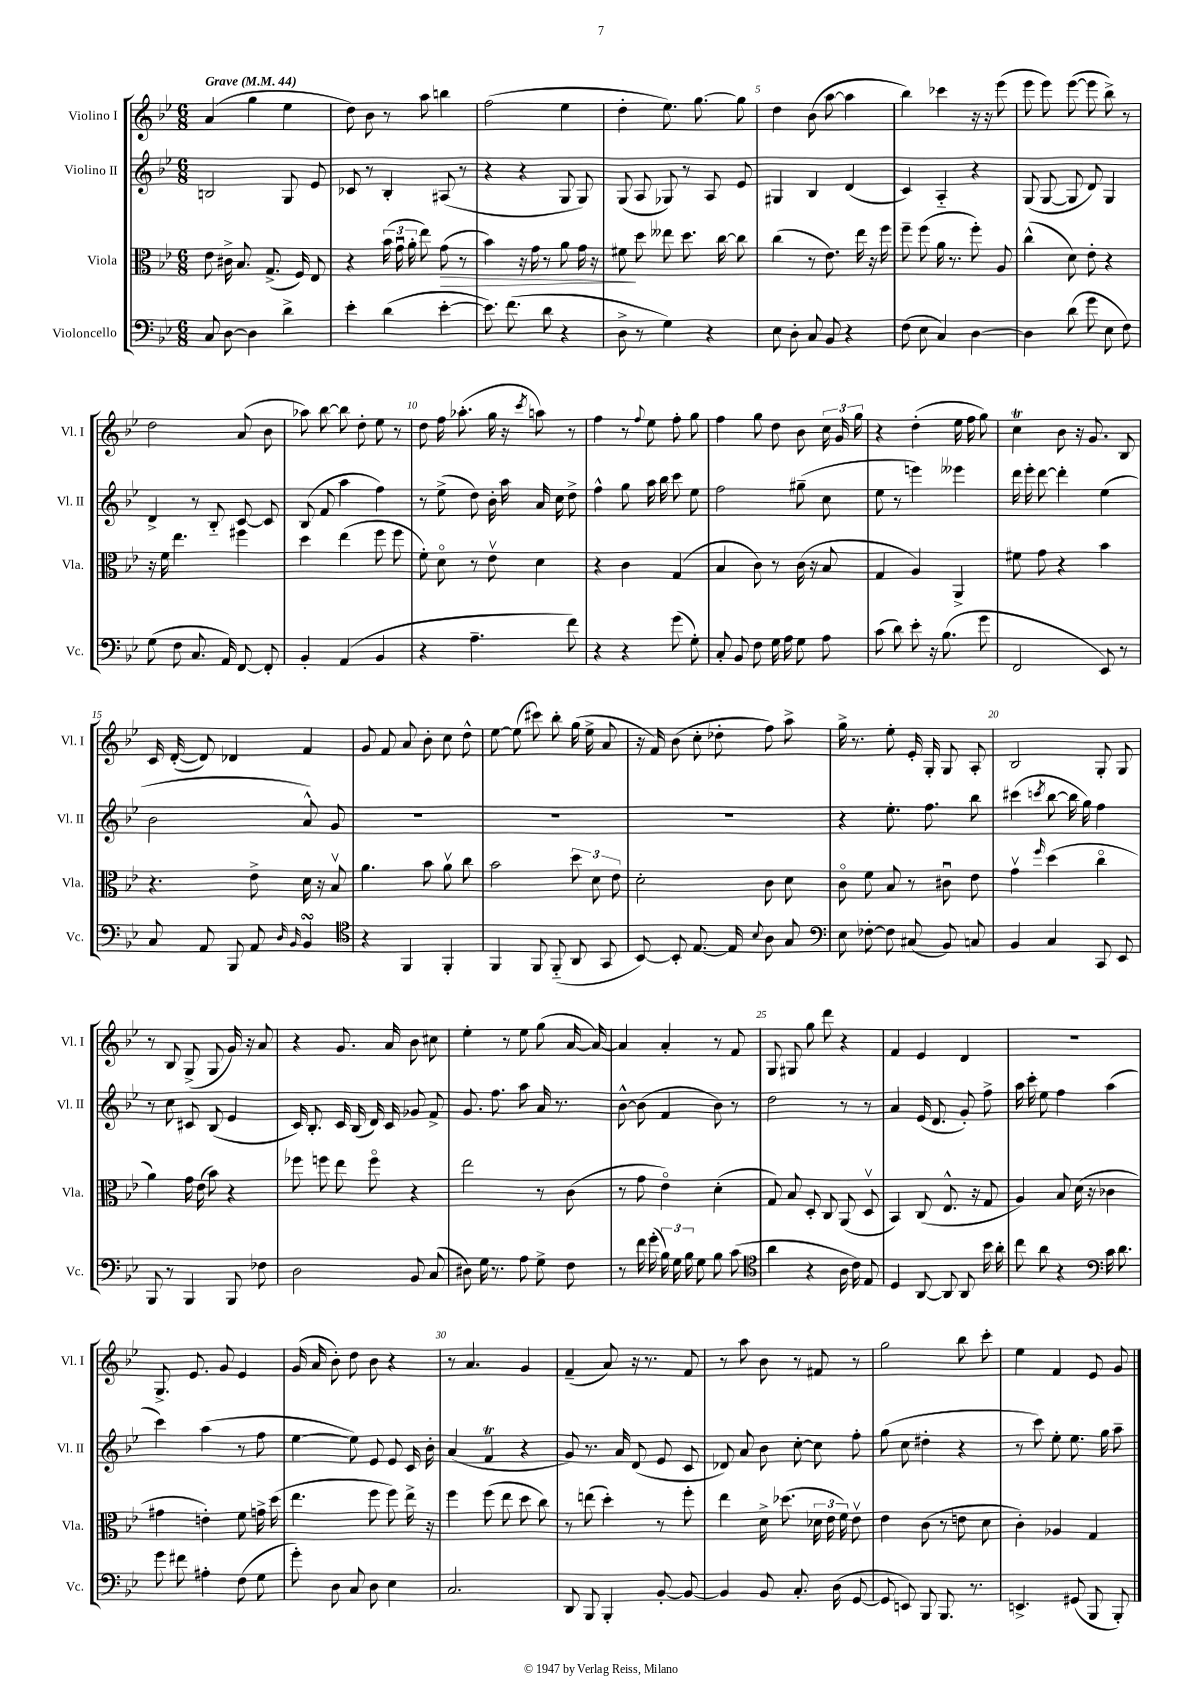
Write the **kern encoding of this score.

**kern	**kern	**kern	**kern
*staff4	*staff3	*staff2	*staff1
*clefF4	*clefC3	*clefG2	*clefG2
*k[b-e-]	*k[b-e-]	*k[b-e-]	*k[b-e-]
*M6/8	*M6/8	*M6/8	*M6/8
*MM44	*MM44	*MM44	*MM44
8C/	8e-\	2B/	(4a/
[8D\	16c#^\	.	.
.	8.B-/	.	.
4D\]	.	.	4gg\
.	(8.G^/	.	.
4d^\	.	8G/	4ee-\
.	16F/)	.	.
.	8E-/	8e-/	.
=	=	=	=
4e-'\	4r	8c-/	8dd\)
.	.	8r	8b-\
(4d\	(24b-\	4B-'/	8r
.	24gu\	.	.
.	24a'\	.	.
.	8ee-\)	.	8aa\
[4e-'\	(8g\	(8A#/	4bb\
.	8r	8r	.
=	=	=	=
8.e-\])	4b-\)	4r	(2ff\
(8.f\	.	.	.
.	16r	4r	.
.	16g\	.	.
8d\	8r	.	.
4r	8a\	8G/	4ee-\
.	16g\	8G/)	.
.	16r	.	.
=	=	=	=
8D^\	8f#\	(8G/	4dd'\
8r	8dd\	8A/	.
4G\)	8ee--\	8G-/)	8.ee-\)
.	8.dd\	8r	.
.	.	.	[8.gg\
4r	.	8A/	.
.	[16cc\	.	.
.	8cc\]	8e-/	8gg\]
=	=	=	=
8E-\	(4cc\	4G#/	4dd\
8D'\	.	.	.
8C/	8r	4B-/	(8b-\
8BB-/	8.e-\)	.	[8aa\
4r	.	(4d/	4aa\]
.	16ee-\	.	.
.	16r	.	.
.	16ff\	.	.
=	=	=	=
(8F\	8ff~\	4c/)	4bb-\)
8E-\	(8ff\	.	.
4C/)	16a\	4A'~/	4ccc-\
.	8.r	.	.
[4D\	8ff'\)	4r	16r
.	.	.	16r
.	8A/	.	(8eee-\
=	=	=	=
4D\]	(4cc^^\	(8G/	8eee-\
.	.	[8G/	8eee-\)
(8d\	8d\)	8G/]	([8eee-\
8g\	8e-'\	8d/)	8eee-\]
8E-\	4r	4G/	8bb-^\)
8F\)	.	.	8r
=	=	=	=
(8G\	16r	4d^/	2dd\
.	16f\	.	.
8F\	4.ee-\	.	.
8.C/	.	8r	.
.	.	8B-'~/	.
16AA/)	.	.	.
[8FF/	4ff#\	[8c/	(8a/
8FF'/]	.	8c/]	8b-\
=	=	=	=
4BB-'/	4dd\	(8B-/	8aa-\)
.	.	8f/	[8bb-\
(4AA/	(4ee-\	4aa\	8bb-\]
.	.	.	8dd'\
4BB-/	8ff\	4ff\)	8ee-\
.	8ff\	.	8r
=	=	=	=
4r	8f'\)	8r	8dd\
.	8do\	(8ee-^\	16ff\
.	.	.	(8.aa-'\
4.A~\	8r	8dd\)	.
.	8e-v\	16b-'\	16gg\
.	.	16aa\	16r
.	.	.	8qccc/
.	4d\	16a/	8aa\)
.	.	16cc\	.
8f\)	.	8dd^\	8r
=	=	=	=
4r	4r	4ff^^\	4ff\
4r	4c\	8gg\	8r
.	.	.	8qqff/
.	.	16aa\	8ee-\
.	.	16bb-\	.
(8g\	(4G/	8ccc\	8ff'\
8G'\)	.	8ee-\	8gg\
=	=	=	=
8C'/	4B-/	2ff\	4ff\
8BB-/	.	.	.
8F\	8c\)	.	8gg\
16G\	8r	.	8dd\
16A\	.	.	.
8G\	(16c\	(8gg#~\	8b-\
.	16r	.	.
8A\	8B-/	8cc\	24cc\
.	.	.	24g/
.	.	.	24gg\
=	=	=	=
(8c\	4G/	8ee-\	4r
8d\)	.	8r	.
8e-'\	4A/)	4eee\)	(4dd'\
16r	.	.	.
(8.B-\	.	.	.
.	4AA^/	4eee--\	16ee-\
.	.	.	16ff\
8g\	.	.	8gg\)
=	=	=	=
2FF/	8f#\	16ddd\	4cc\
.	.	16eee-'\	.
.	8g\	[8ddd\	.
.	4r	4ddd'\]	8b-\
.	.	.	16r
.	.	.	8.g/
8EE-/)	4b-\	(4ee-\	.
8r	.	.	8B-/
=	=	=	=
8C/	4.r	2b-\	16c/
.	.	.	([16d'/
8AA/	.	.	8d/])
8BBB-/	.	.	4d-/
8AA/	8e-^\	.	.
16qqD/	.	.	.
16qqBB-/	.	.	.
4BB-/	16d\	8a^^/)	4f/
.	16r	.	.
.	8B-v/	8g/	.
=	=	=	=
*clefC4	*	*	*
4r	4.a\	2.r	8g/
.	.	.	8f/
4FF/	.	.	8a/
.	8b-\	.	8b-'\
4FF'/	8av\	.	8cc\
.	8cc\	.	8dd^^\
=	=	=	=
4FF/	2b-\	2.r	[8ee-\
.	.	.	(8ee-\]
8FF/	.	.	8ccc#\)
(8FF'~/	.	.	8bb-'\
8AA/	12dd\	.	(16gg\
.	.	.	16ee-^\
.	12d\	.	.
8GG/	.	.	8a/
.	12e-\	.	.
=	=	=	=
[8BB-/)	2d'\	2.r	16r
.	.	.	16f/)
8BB-'/]	.	.	(8b-\
[8.E-/	.	.	8cc'\
.	.	.	8dd-'\
16E-/]	.	.	.
8qqB-/	.	.	.
8A\	8c\	.	8ff\)
8G/	8d\	.	8aa^\
=	=	=	=
*clefF4	*	*	*
8E-\	8co\	4r	16gg^\
.	.	.	8.r
[8F-'\	8f\	.	.
8F-\]	8B-/	8.ee-'\	8ee-'\
(8C#/	8r	.	16e-'/
.	.	8.ff\	16G'/
8BB-/)	8c#u\	.	8G/
8C/	8e-\	8bb-\	8A'/
=	=	=	=
4BB-/	4gv\	(4ccc#\	2B-/
.	16qqff/	8qccc/	.
4C/	(4dd\	[8bb-\	.
.	.	16bb-\]	.
.	.	16gg\)	.
8CC/	4cco\	4ff\	8G'/
8EE-/	.	.	8G/
=	=	=	=
8BBB-/	4a\)	8r	8r
8r	.	8cc\	8B-/
4BBB-/	16g\	8c#/	(8G^/
.	(16e-\	.	.
.	8b-\)	(8B-/	8G/
8BBB-/	4r	4e-/	16g/)
.	.	.	16r
8F-\	.	.	8a/
=	=	=	=
2D\	8ff-\	16c/)	4r
.	.	8.B-'/	.
.	8ff\	.	.
.	8ee-\	16c/	8.g/
.	.	(16B-/	.
.	8ffo\	16d/)	.
.	.	16c/	16a/
8BB-/	4r	8g-/	8b-\
(8C/	.	8f^/	8cc#\
=	=	=	=
8D#\)	2ee-\	8.g/	4ee-'\
16G\	.	.	.
8.r	.	8.ff\	.
.	.	.	8r
8A\	.	8aa\	8ee-\
8G^\	8r	16a/	(8gg\
.	.	8.r	.
8F\	(8c\	.	[16a/
.	.	.	16a/_)
=	=	=	=
8r	8r	[8b-^^\	4a/]
16f\	8g\	(8b-\]	.
(16g'\	.	.	.
24B-\)	4e-o\)	4f/	4a'/
24G\	.	.	.
24B-\	.	.	.
8G\	.	.	.
8B-\	(4d'\	8b-\)	8r
(8c\	.	8r	8f/
=	=	=	=
*clefC4	*	*	*
4a\	8G/)	2dd\	8G/
.	8B-/	.	8G#/
4r	8D'/	.	8gg\
.	8C/	.	8ddd\
16A\	(8AA/	8r	4r
16c\)	.	.	.
8E-/	8Dv/	8r	.
=	=	=	=
4D/	4BB-/)	4a/	4f/
[8AA/	(8C/	(16e-/	4e-/
.	.	8.d/	.
8AA/]	8.E-^^/	.	.
8AA/	.	8g'/)	4d/
.	16r	.	.
16b-\	8G/	8ff^\	.
16a'\	.	.	.
=	=	=	=
8cc\	4A/)	16aa\	2.r
.	.	16ccc'\	.
8a\	.	8ee-\	.
4r	8B-/	4ff\	.
.	(16d\	.	.
.	16r	.	.
*clefF4	*	*	*
16c\	4c-\	(4aa\	.
8.d\	.	.	.
=	=	=	=
8g\	4g#\	4ccc\)	8.G^/
8f#\	.	.	.
.	.	.	8.e-/
4A#'\	4e'\)	(4aa\	.
.	.	.	8g/
(8F\	8f\	8r	4e-/
8G\	16g^\	8ff\	.
.	(16dd\	.	.
=	=	=	=
8g'\)	4.ee-\	[4ee-\	(16g/
.	.	.	16a/
8D\	.	.	8b-'\)
8C/	.	8ee-\])	8dd\
8D\	8ff\	8e-/	8b-\
4E-\	8ff\)	8e-/	4r
.	16ee-^\	16c/	.
.	16r	16b-'\	.
=	=	=	=
2.C/	4ff\	(4a/	8r
.	.	.	4.a/
.	(8ff\	4f/	.
.	8ee-\	.	.
.	8dd\	4r	4g/
.	8cc\)	.	.
=	=	=	=
8DD/	8r	8g/)	(4f~/
8BBB-/	(8ee\	8.r	.
4BBB-'/	4dd'\)	.	8a/)
.	.	16a/	.
.	.	(8d/	16r
.	.	.	8.r
[8BB-'/	8r	8e-/	.
8BB-/_	8ff'\	8c/	8f/
=	=	=	=
4BB-/]	4ee-\	8d-/)	8r
.	.	8a/	8aa\
8BB-/	16d^\	8b-\	8b-\
.	(8.dd-\	.	.
8.C'/	.	[8cc'\	8r
.	24d-\	8cc\]	8f#/
.	24e-\	.	.
(16D\	.	.	.
.	24f\)	.	.
[8GG/	8e-v\	8ff'\	8r
=	=	=	=
8GG/]	4e-\	(8gg\	2gg\
8EE/)	.	8cc\	.
8BBB-/	(8c\	4dd#'\	.
8.BBB-/	8r	.	.
.	8e\	4r	8bb-\
8.r	.	.	.
.	8d\	.	8ccc'\
=	=	=	=
4.EE^/	4c'\)	8r	4ee-\
.	.	8ccc\)	.
.	4A-/	8ee-'\	4f/
(8GG#/	.	8.ee-\	.
8BBB-/	4G/	.	8e-/
.	.	16gg\	.
8BBB-'/)	.	8aa~\	8g/
==	==	==	==
*-	*-	*-	*-
